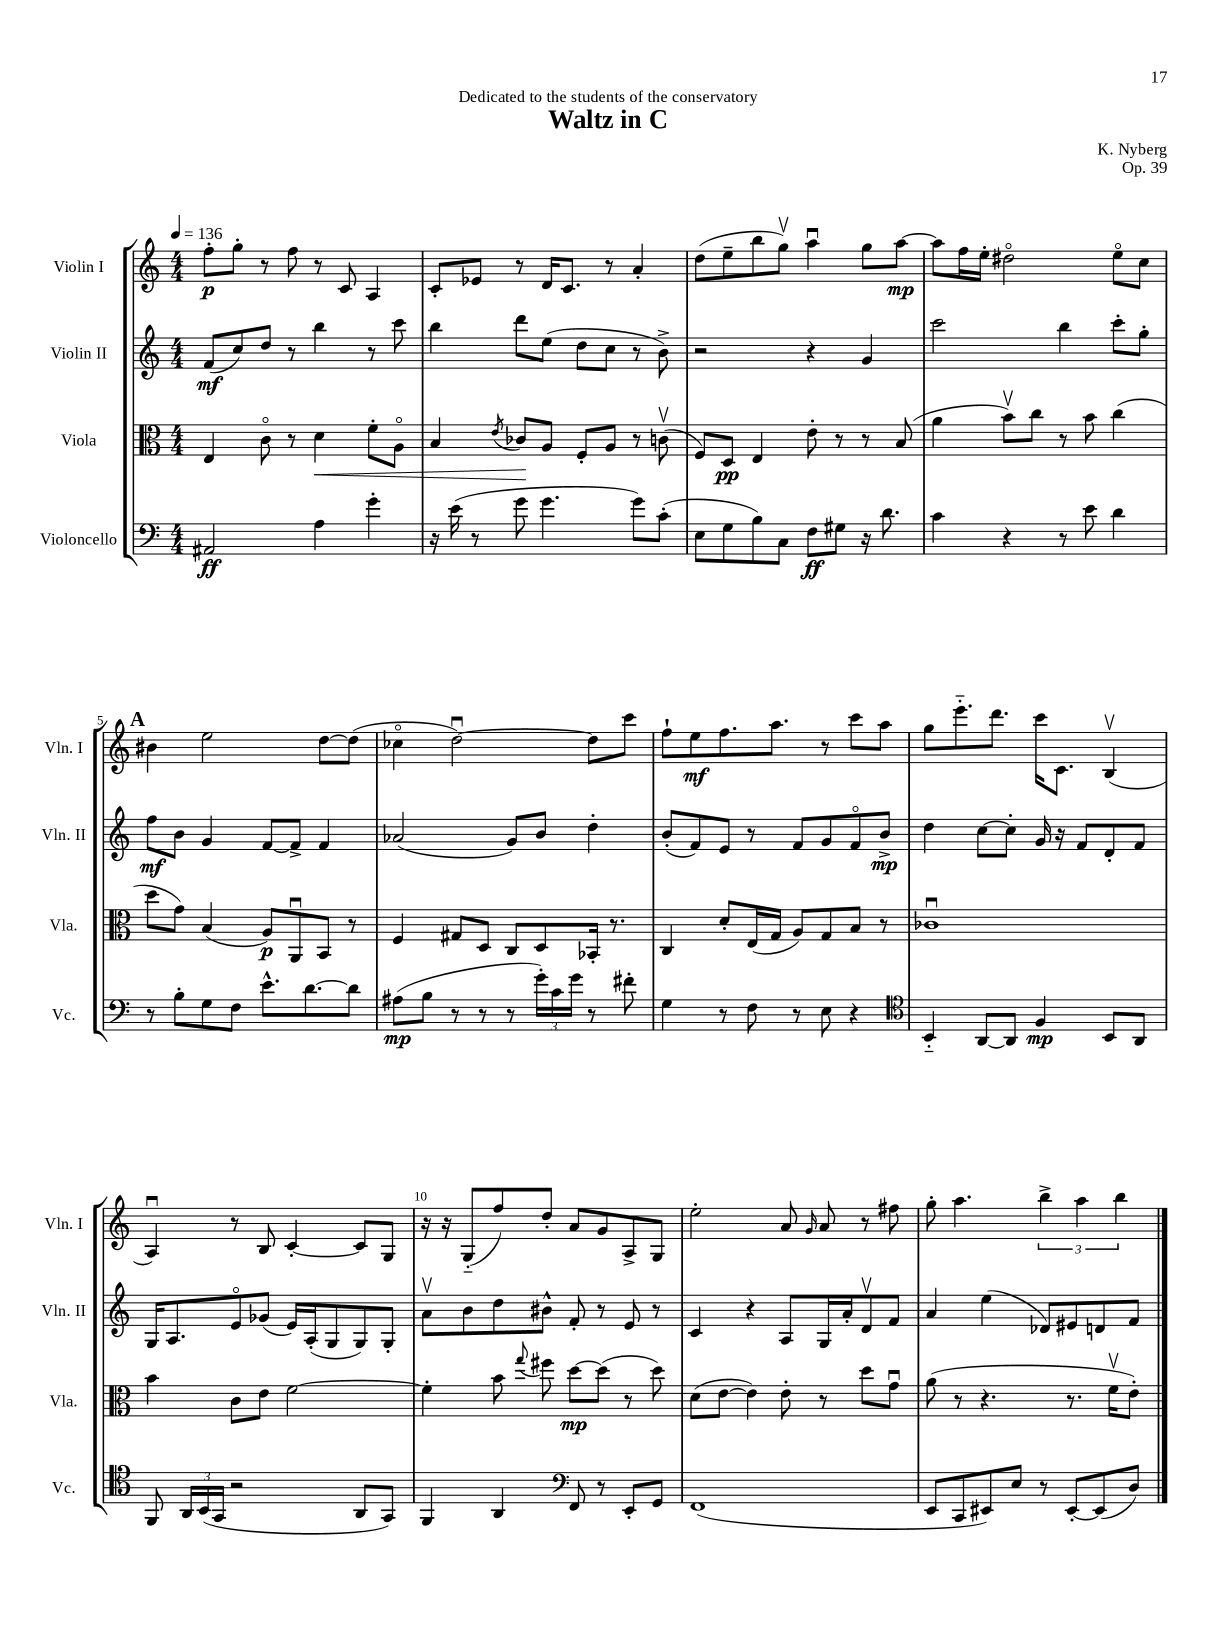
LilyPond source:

\header { title = "Waltz in C" composer = "K. Nyberg" dedication = "Dedicated to the students of the conservatory" opus = "Op. 39" }
<<
\new StaffGroup <<
\new Staff = "s0" \with { instrumentName = "Violin I" shortInstrumentName = "Vln. I" } {
    \clef treble \key c \major \numericTimeSignature \time 4/4 \tempo 4 = 136
    \autoBeamOff f''8[-.\p g''8]-. r8 f''8 r8 c'8 a4 |
    c'8[-. ees'8] r8 d'16[ c'8.] r8 a'4-. |
    d''8[( e''8-- b''8 g''8]\upbow) a''4\downbow g''8[ a''8]~\mp |
    a''8[ f''16 e''16]-. dis''2\flageolet e''8[\flageolet c''8] |
    \mark \markup { \bold "A" } bis'4 e''2 d''8[~ d''8]( |
    ces''4\flageolet d''2~\downbow) d''8[ c'''8] |
    f''8[-! e''8\mf f''8. a''8.] r8 c'''8[ a''8] |
    g''8[ e'''8.-_ d'''8.] c'''16[ c'8.] b4\upbow( |
    a4\downbow) r8 b8 c'4~-. c'8[ g8] |
    r16 r16 g8[-_( f''8) d''8]-. a'8[ g'8 a8-> g8] |
    e''2-. a'8 \grace { g'16 } a'8 r8 fis''8 |
    g''8-. a''4. \tuplet 3/2 { b''4-> a''4 b''4 } \bar "|." |
}
\new Staff = "s1" \with { instrumentName = "Violin II" shortInstrumentName = "Vln. II" } {
    \clef treble \key c \major \numericTimeSignature \time 4/4
    \autoBeamOff f'8[\mf( c''8) d''8] r8 b''4 r8 c'''8 |
    b''4 d'''8[ e''8]( d''8[ c''8] r8 b'8->) |
    r2 r4 g'4 |
    c'''2 b''4 c'''8[-. g''8]-. |
    \mark \markup { \bold "A" } f''8[\mf b'8] g'4 f'8[~ f'8]-> f'4 |
    aes'2( g'8[) b'8] d''4-. |
    b'8[-.( f'8) e'8] r8 f'8[ g'8 f'8\flageolet b'8]->\mp |
    d''4 c''8[~ c''8]-. g'16 r16 f'8[ d'8-. f'8] |
    g16[ a8. e'8\flageolet ges'8]( e'16[) a16-.( g8 g8) g8]-. |
    a'8[\upbow b'8 d''8 bis'8]-^ f'8-. r8 e'8 r8 |
    c'4 r4 a8[ g16 a'16-. d'8\upbow f'8] |
    a'4 e''4( des'8[) eis'8 d'8 f'8] \bar "|." |
}
\new Staff = "s2" \with { instrumentName = "Viola" shortInstrumentName = "Vla." } {
    \clef alto \key c \major \numericTimeSignature \time 4/4
    \autoBeamOff e4 c'8\flageolet r8 d'4\< f'8[-. a8]\flageolet |
    b4 \acciaccatura { e'8 } ces'8[\! a8] f8[-. a8] r8 c'8\upbow( |
    f8[) d8]\pp e4 e'8-. r8 r8 b8( |
    a'4 b'8[\upbow) c''8] r8 b'8 c''4( |
    \mark \markup { \bold "A" } d''8[ g'8]) b4( a8[\p) a,8\downbow b,8] r8 |
    f4 gis8[ d8] c8[ d8 bes,16]-. r8. |
    c4 d'8[-. e16( g16] a8[) g8 b8] r8 |
    ces'1\downbow |
    b'4 c'8[ e'8] f'2~ |
    f'4-. b'8 \appoggiatura { g''8 } fis''8 d''8[~\mp d''8]( r8 d''8) |
    d'8[( e'8]~ e'4) e'8-. r8 d''8[ g'8]\downbow |
    a'8( r8 r4. r8. f'16[\upbow e'8]-.) \bar "|." |
}
\new Staff = "s3" \with { instrumentName = "Violoncello" shortInstrumentName = "Vc." } {
    \clef bass \key c \major \numericTimeSignature \time 4/4
    \autoBeamOff ais,2\ff a4 g'4-. |
    r16 e'16( r8 g'8 g'4. g'8[) c'8]-.( |
    e8[ g8 b8) c8] f8[\ff gis8] r16 d'8. |
    c'4 r4 r8 e'8 d'4 |
    \mark \markup { \bold "A" } r8 b8[-. g8 f8] e'8.[-^ d'8.~ d'8] |
    ais8[\mp( b8] r8 r8 r8 \tuplet 3/2 { g'16[-.) c'16 g'16] } r8 fis'8-. |
    g4 r8 f8 r8 e8 r4 |
    \clef tenor b,4-_ a,8[~ a,8] f4\mp b,8[ a,8] |
    f,8 \tuplet 3/2 { a,16[ b,16( g,16] } r2 a,8[ g,8]) |
    f,4 a,4 \clef bass f,8 r8 e,8[-. g,8] |
    f,1( |
    e,8[ c,8 eis,8) e8] r8 eis,8[~-. eis,8( d8]) \bar "|." |
}
>>
>>
\layout { \context { \Score \override BarNumber.break-visibility = ##(#f #t #t) barNumberVisibility = #(every-nth-bar-number-visible 5) } }
